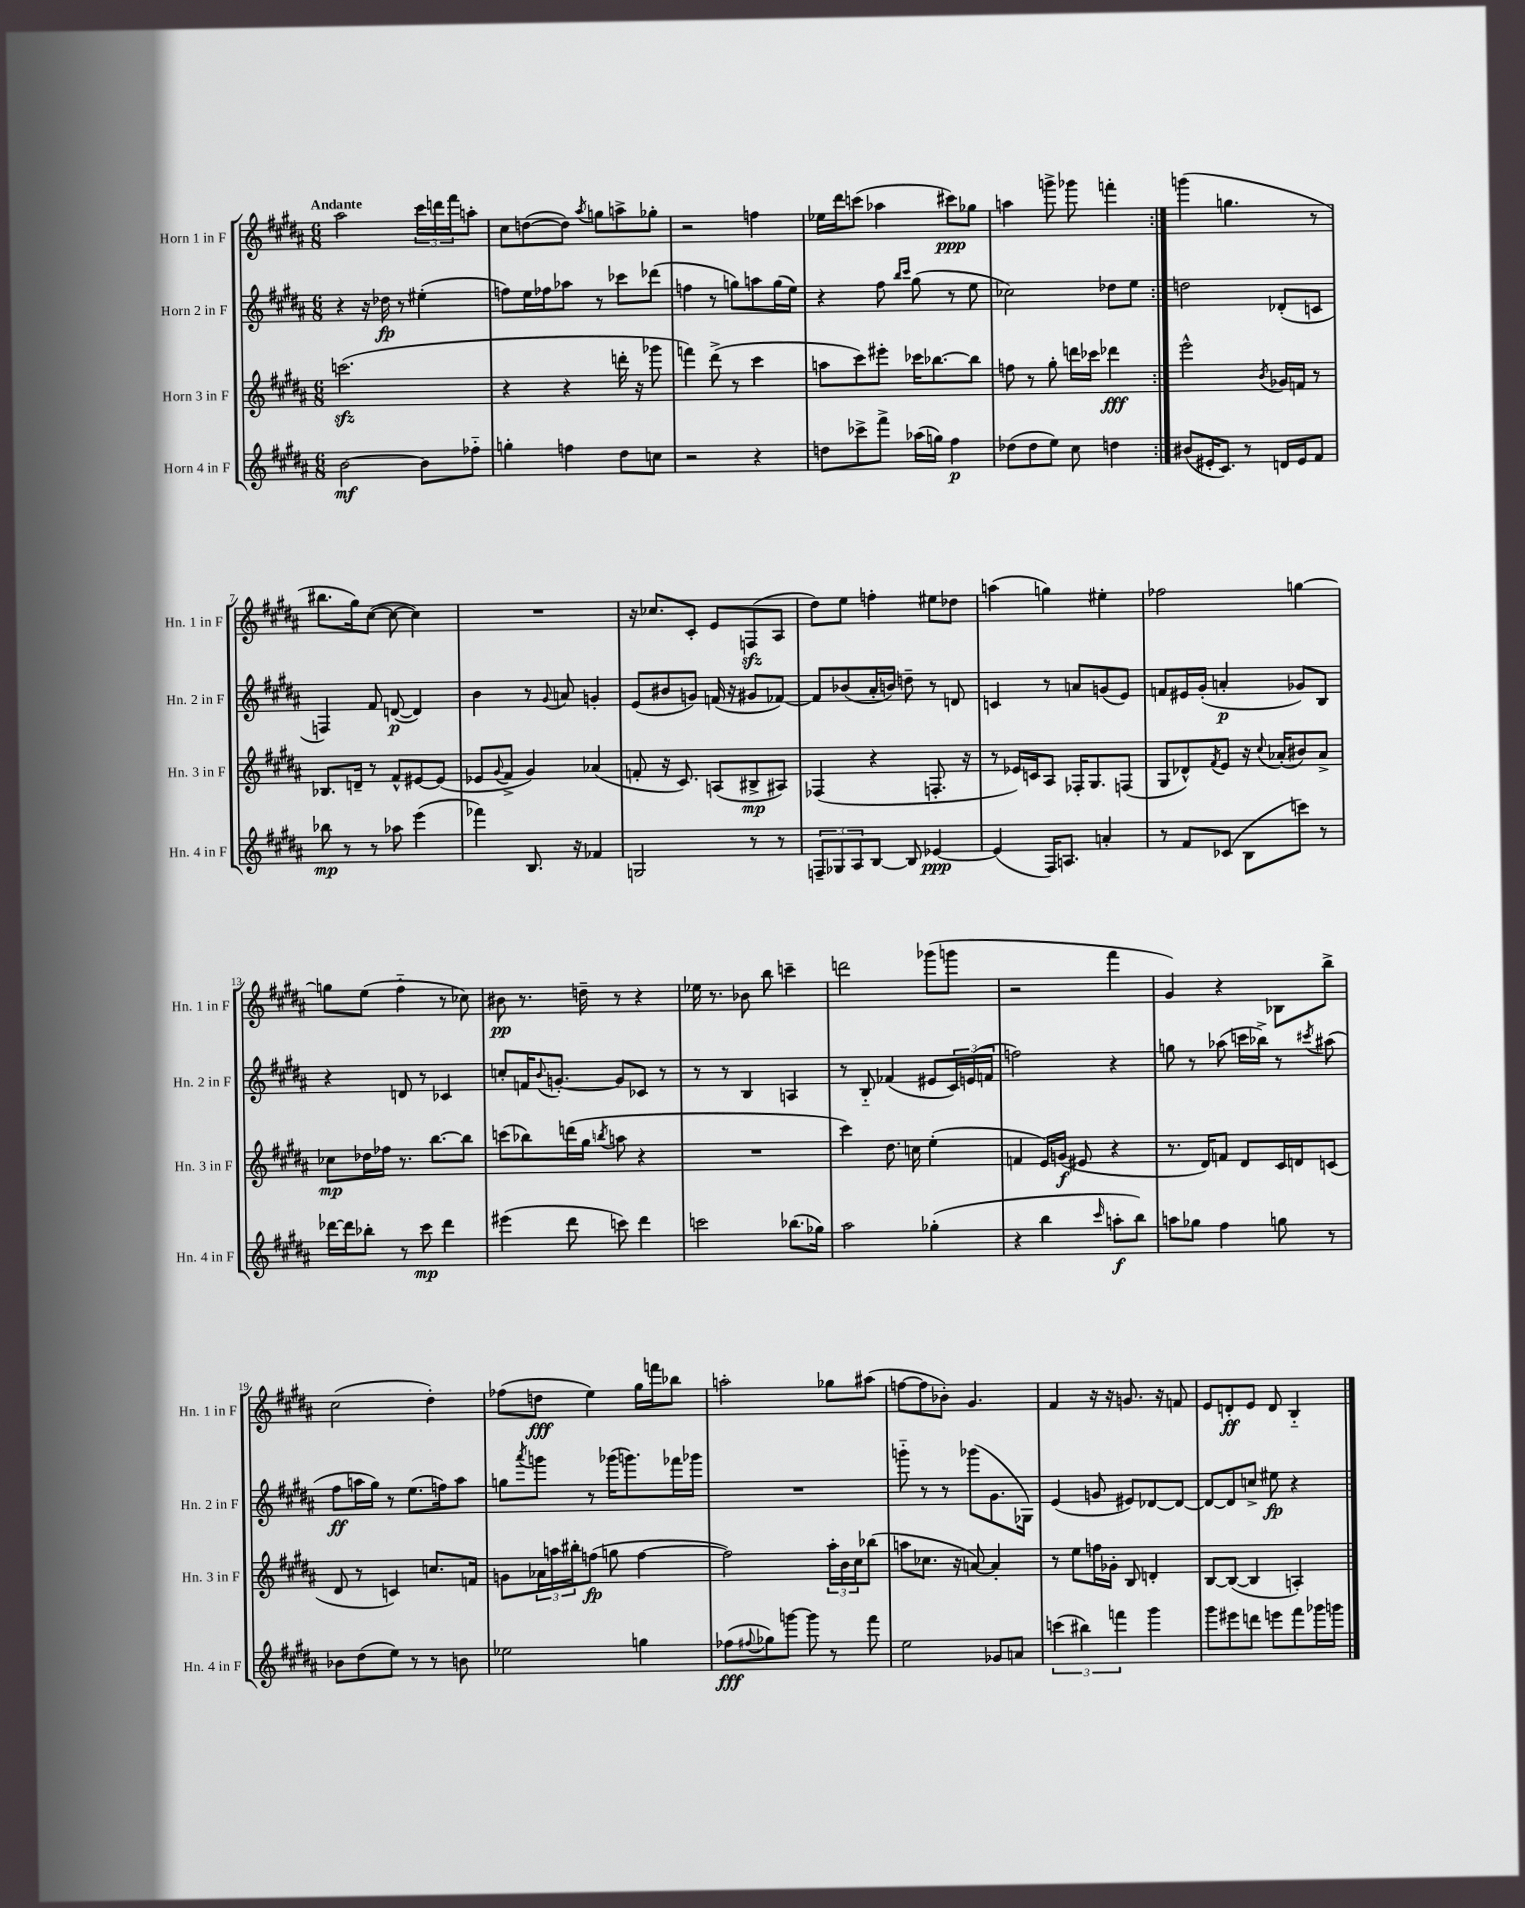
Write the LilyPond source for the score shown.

<<
\new StaffGroup <<
\new Staff = "s0" \with { instrumentName = "Horn 1 in F" shortInstrumentName = "Hn. 1 in F" } {
    \clef treble \key b \major \numericTimeSignature \time 6/8 \tempo "Andante"
    \repeat volta 2 { ais''2 \tuplet 3/2 { cis'''16 d'''16 fis'''16 } a''8-. |
    cis''8 d''8~( d''8) \acciaccatura { ais''8 } g''8 a''8-> ges''8-. |
    r2 f''4 |
    ees''16 dis'''16 c'''8( aes''4 cis'''8\ppp) ges''8 |
    a''4 g'''8-> ges'''8 f'''4-. | }
    g'''4( g''4. r8 |
    bis''8. gis''16) cis''8~( cis''8~ cis''4) |
    R2. |
    r16 ces''8. cis'8-. e'8 f8\sfz( ais8 |
    dis''8) e''8 f''4-. eis''8 des''8 |
    a''4( g''4) eis''4-. |
    fes''2 g''4~ |
    g''8 e''8( fis''4-_ r8 ces''8) |
    bis'8\pp r8. d''16-- r8 r4 |
    ees''16 r8. bes'8 b''8 c'''4-- |
    d'''2 ges'''8( g'''8 |
    r2 fis'''4 |
    gis'4) r4 bes8 b''8-> |
    cis''2( dis''4-.) |
    fes''8( d''8\fff e''4) gis''16 f'''16 bes''8 |
    a''2-. ges''8 ais''8( |
    f''8~ f''8 bes'8-.) gis'4. |
    fis'4 r16 r16 g'8. r16 f'8 |
    e'8 d'8-.\ff e'8 d'8 b4-_ \bar "|." |
}
\new Staff = "s1" \with { instrumentName = "Horn 2 in F" shortInstrumentName = "Hn. 2 in F" } {
    \clef treble \key b \major \numericTimeSignature \time 6/8
    \repeat volta 2 { r4 r16 des''16\fp r8 eis''4-.( |
    f''8) e''16 fes''16 aes''8 r8 ces'''8 des'''8( |
    f''4 r8 g''8) a''8 g''16( e''16) |
    r4 fis''8 \grace { b''16 cis'''16 } gis''8( r8 e''8 |
    ces''2) des''8 e''8 | }
    d''2 des'8-.( c'8 |
    f4) fis'8 d'8~\p( d'4) |
    b'4 r8 \appoggiatura { gis'8 } a'8 g'4-. |
    e'8( bis'8 g'8) f'16( r16 gis'8 fes'8~) |
    fes'8 bes'8( ais'16-. b'16) d''8-- r8 d'8 |
    c'4 r8 a'8 g'8( e'8) |
    f'8 eis'16 gis'16-.( a'4-.\p ges'8) b8 |
    r4 d'8 r8 ces'4 |
    c''8-. f'16 \appoggiatura { b'8 } g'8.~-. g'8 ces'8 r8 |
    r8 r8 b4 a4 |
    r8 b8-_ fes'4( eis'8 \tuplet 3/2 { cis'16) e'16( f'16 } |
    f''2) r4 |
    g''8 r8 aes''8( c'''16 bes''16->) r8 \acciaccatura { cis'''8 } ais''8( |
    fis''8\ff a''16 gis''16) r8 e''8.( f''16) a''8 |
    g''8 \acciaccatura { ais'''8 } g'''8 r8 ges'''16( g'''8.) fes'''16 ges'''16 |
    R2. |
    g'''8-_ r8 r8 ges'''8( gis'8. ges16) |
    e'4( g'8 eis'8) des'8~ des'8~ |
    des'8~ des'8 c''8-> eis''8\fp r4 \bar "|." |
}
\new Staff = "s2" \with { instrumentName = "Horn 3 in F" shortInstrumentName = "Hn. 3 in F" } {
    \clef treble \key b \major \numericTimeSignature \time 6/8
    \repeat volta 2 { c'''2.\sfz( |
    r4 r4 d'''16-. r16 ges'''8 |
    f'''4) dis'''8->( r8 cis'''4 |
    a''8 cis'''8) eis'''8-. ces'''16 bes''8.~ bes''8 |
    f''8 r8 gis''8-. d'''16 ces'''16 des'''4\fff | }
    e'''2-^ \acciaccatura { b'8 } ges'16 f'16 r8 |
    bes8. d'16-- r8 fis'8-^ eis'8~ eis'8( |
    ees'8 \appoggiatura { gis'8 } fis'8-> gis'4) aes'4( |
    f'8-. r16 cis'8.) a8( bis8->\mp ais8) |
    fes4( r4 f8.-. r16 |
    r8 ees'16) c'16 ais8 fes16-. gis8. f8( |
    gis8 des'8-^) \acciaccatura { fis'8 } e'8 r16 \appoggiatura { cis''8 } aes'16-.( bis'8) aes'8-> |
    ces''8\mp des''16 fes''16 r8. b''8.~ b''8 |
    c'''8( bes''8) d'''16( gis''16 \acciaccatura { b''8 } a''8 r4 |
    R2. |
    cis'''4) dis''8. c''16 e''4-.( |
    f'4 e'16) g'16\f( eis'8 r4 |
    r8. dis'16) f'8 dis'8 cis'16 d'16 c'8( |
    dis'8 r8 c'4) c''8. f'16 |
    g'8 \tuplet 3/2 { aes'16 a''16 bis''16-. } f''8\fp( g''8 f''4~ |
    f''2) \tuplet 3/2 { ais''16-. b'16 cis''16 } bes''8( |
    a''8 ces''8. r16 a'8~) a'4-. |
    r8 e''8 f''16 ges'16-. b8 d'4-. |
    b8~ b8~( b4 a4-.) \bar "|." |
}
\new Staff = "s3" \with { instrumentName = "Horn 4 in F" shortInstrumentName = "Hn. 4 in F" } {
    \clef treble \key b \major \numericTimeSignature \time 6/8
    \repeat volta 2 { b'2~\mf b'8 fes''8-_ |
    g''4-. f''4 dis''8 c''8 |
    r2 r4 |
    d''8 ces'''8-> fis'''8-> aes''16( g''16) fis''4\p |
    des''8( des''8 e''8) cis''8 d''4 | }
    bis'8( eis'16-. cis'8.) r8 d'16 eis'16 fis'8 |
    bes''8\mp r8 r8 aes''8 e'''4( |
    fes'''4) b8. r16 fes'4 |
    g2 r8 r8 |
    \tuplet 3/2 { f8-- ges8 ais8 } b8~ b8 ees'4~\ppp |
    ees'4( fis16) a8. a'4-. |
    r8 fis'8 ces'8( b8 c'''8) r8 |
    des'''16~ des'''16 bes''8-. r8 cis'''8\mp des'''4 |
    eis'''4( dis'''8 c'''8) dis'''4 |
    c'''2 bes''8.( ges''16) |
    ais''2 ges''4-.( |
    r4 b''4 \grace { cis'''16 } a''8-.\f b''8) |
    a''8 ges''8 fis''4 g''8 r8 |
    bes'8 dis''8( e''8) r8 r8 b'8 |
    ees''2 g''4 |
    fes''8\fff( \appoggiatura { fis''8 } ges''8) g'''8~ g'''8 r8 fis'''8 |
    e''2 ges'8 a'8 |
    \tuplet 3/2 { c'''4( bis''4) f'''4 } gis'''4 |
    gis'''8 eis'''8 d'''8 e'''8 fis'''8 ges'''16 g'''16 \bar "|." |
}
>>
>>
